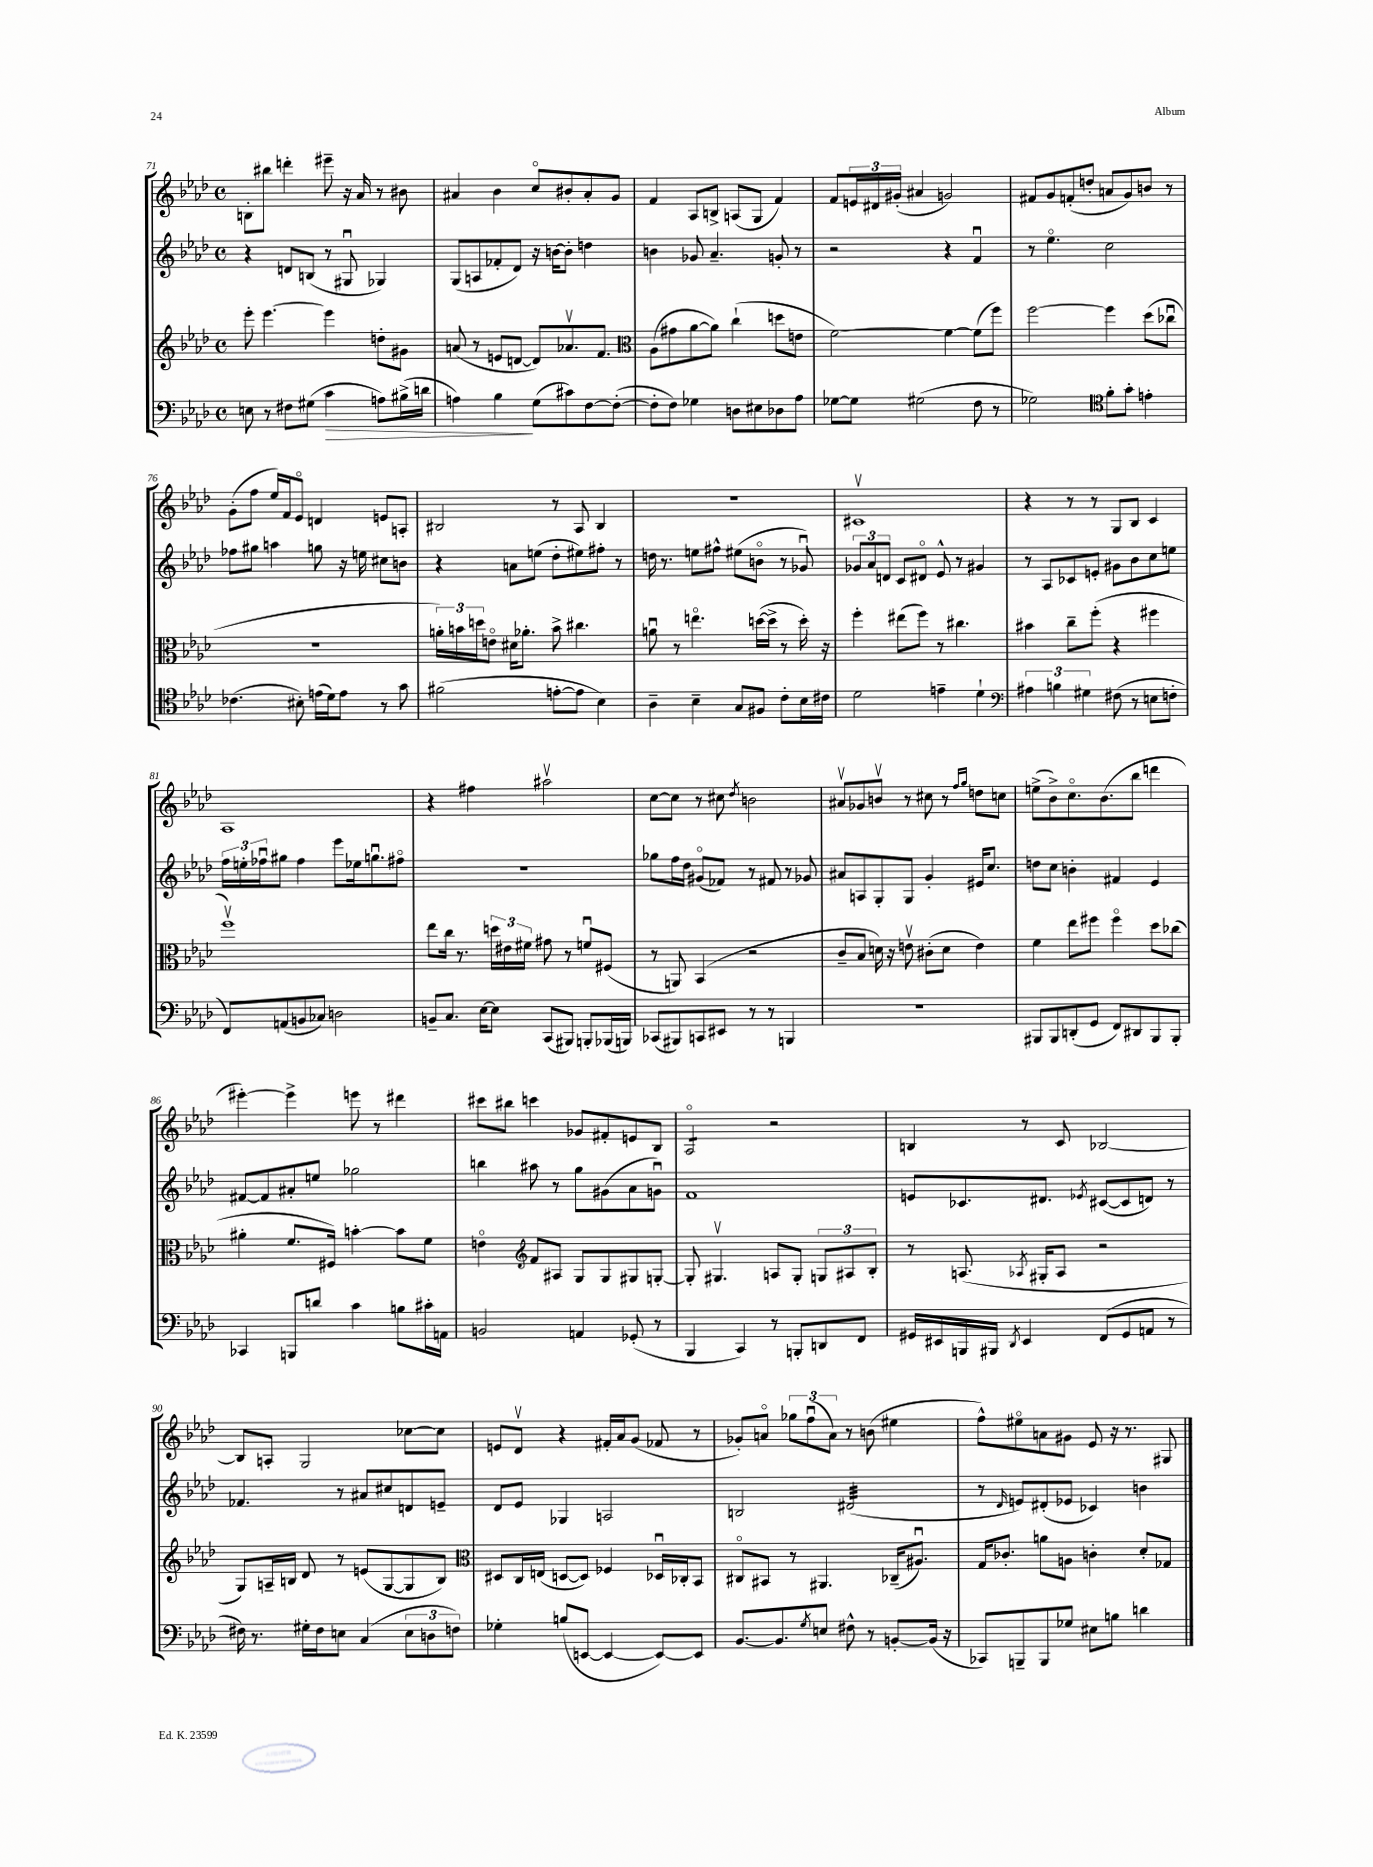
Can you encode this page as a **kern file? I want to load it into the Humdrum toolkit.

**kern	**kern	**kern	**kern
*staff4	*staff3	*staff2	*staff1
*clefF4	*clefG2	*clefG2	*clefG2
*k[b-e-a-d-]	*k[b-e-a-d-]	*k[b-e-a-d-]	*k[b-e-a-d-]
*M4/4	*M4/4	*M4/4	*M4/4
*met(c)	*met(c)	*met(c)	*met(c)
8E\	8eee-'\	4r	8B'\L
8r	[4.eee-\	.	8bb#\J
8F#\L	.	8d/L	4ddd'\
(8G#\J	.	(8B/J	.
4c\	4eee-\]	8r	8eee#~\
.	.	8G#u/	16r
.	.	.	16a-/
8A\L)	8dd'\L	4G-/)	8r
(16B#^\L	8g#\J	.	8b#\
16d\JJ	.	.	.
=	=	=	=
4A\)	(8a/	(8G/L	4a#/
.	8r	8A/	.
4B-\	8e/L	8f-'/	4b-\
.	[8d/J	8d-/J)	.
(8G\L	8d/]L)	16r	8cco/L
.	.	[16b\LK	.
8c#\)	8.a-v/	8b'\]J	8b#'/
[8F\	.	4dd\	8a#'/
.	8.f/J	.	.
(8F'\_J	.	.	8g/J
=	=	=	=
*	*clefC3	*	*
8F'\]L	(8A-\L	4b\	4f/
8F\J)	8g#\	.	.
4G-\	[8a-\	8g-/	8A-/L
.	8a-\]J)	4.a-~/	8B^/J
8D\L	(4cc`\	.	(8A/L
8E#\	.	.	8G/J
8D-\	8dd\L	8g'/	4f/)
8A-\J	8e\J	8r	.
=	=	=	=
[8G-\L	[2f\)	2r	8f/L
8G-\]J	.	.	24e/L
.	.	.	24d#/
.	.	.	(24g#'/JJ
(2G#\	.	.	4a#/
.	4f\_	4r	2g/)
8F\	(8f\]L	4fu/	.
8r	8ff\J)	.	.
=	=	=	=
2G-\)	[2ff\	8r	8f#/L
.	.	4.ee-o\	8g/
.	.	.	(8f'/
.	.	.	8dd'/J
*clefC4	*	*	*
8f'\L	4ff\]	2cc\	8a/L
8g'\J	.	.	8g/)
4e'\	(8dd-\L	.	8b/J
.	8cc-u\J	.	8r
=	=	=	=
(4.c-\	1r	8ff-\L	(8g'\L
.	.	8gg#\J	8ff\J
.	.	4aa\	16ee-/LL)
.	.	.	16f/J
8B#'\)	.	.	8e-o/J
(16e\LL	.	8gg\	4d/
16d-\J)	.	.	.
8e\J	.	16r	.
.	.	16ee\	.
8r	.	8cc#\L	8e/L
8g\	.	8b\J	8A'/J
=	=	=	=
(2f#\	24a'\LL)	4r	2B#/
.	24b\	.	.
.	24dd\J	.	.
.	8eo\J	.	.
.	16d#\LK	8a\L	.
.	8.a-'\J	.	.
.	.	(8ee\J	.
[8e'\L	8b^\	8dd-'\L	8r
8e\]J	4.cc#\	8ee#\)	8A-/
4B-\)	.	8ff#'\J	4B#/
.	.	8r	.
=	=	=	=
4A-~\	8au\	16dd\	1r
.	.	8.r	.
.	8r	.	.
4B-~\	4.eeo\	8ee\L	.
.	.	8ff#^^\J	.
8G/L	.	(8ee#\L	.
8F#/J	([16dd\LL	8bo\J	.
.	16dd^\]JJ	.	.
8c'\L	8r	8r	.
16B-\L	16dd'\)	8g-u/)	.
16c#\JJ	16r	.	.
=	=	=	=
2d-\	4ff'\	12g-/L	1c#v
.	.	12a-/	.
.	.	12d/J	.
.	(8ee#\L	8c/L	.
.	8ff\J)	8d#o/J	.
4e~\	8r	8e-^^/	.
.	4.cc#\	8r	.
4d-`\	.	4g#/	.
=	=	=	=
*clefF4	*	*	*
6A#\	4b#\	8r	4r
.	.	8A-/L	.
6B\	.	.	.
.	8cc~\L	8c-/	8r
6G#\	.	.	.
.	(8ff'\J	8e'/J	8r
(8F#\	4r	8g#\L	8G/L
8r	.	8b-\	8B-/J
8E\L	4ff#\	8cc\	4c/
8F'\J	.	8ee\J	.
=	=	=	=
8FF/L)	1ffv)	24ff\LL	1A-
.	.	24ee'\	.
.	.	24ff-u\J	.
(8AA/	.	8gg#\J	.
8BB/	.	4ff-\	.
8C-/J)	.	.	.
2D\	.	8eee-\L	.
.	.	16ee-\k	.
.	.	8.ggu\	.
.	.	8ff#o\J	.
=	=	=	=
8BB~/L	8ee-\L	1r	4r
8.C/J	16cc\Jk	.	.
.	8.r	.	.
.	.	.	4ff#\
[16E-\LK	.	.	.
8E-\]J	24dd\LL	.	.
.	24e#\	.	.
.	24f#\JJ	.	.
(8CC/L	8g#\	.	2aa#v\
8BBB#/J)	8r	.	.
8BBB'/L	8fu/L	.	.
(16BBB-/L	(8F#/J	.	.
16BBB/JJ)	.	.	.
=	=	=	=
(8CC-/L	8r	8gg-\L	[8cc\L
8BBB#/)	8AA/)	16ff\L	8cc\]J
.	.	16dd-\JJ	.
8CC/	(4BB-/	(8g#o/L	8r
8EE#/J	.	8f-/J)	8cc#\
.	.	.	8qdd-/
8r	2r	8r	2b\
8r	.	8f#/	.
4BBB/	.	8r	.
.	.	8g-/	.
=	=	=	=
1r	8c~/L	8a#/L	8a#v/L
.	8B-/J	8A/	8g-/
.	16d\)	8G'/	8bv/J
.	16r	.	.
.	8ev\	8G/J	8r
.	(8c#'\L	4g'/	8cc#\
.	8d\J	.	8r
.	.	.	16qqff/LL
.	.	.	16qqgg/JJ
.	4e\)	16e#/LK	8dd\L
.	.	8.cc/J	.
.	.	.	8cc\J
=	=	=	=
8BBB#/L	4f\	8dd\L	(8ee^\L
8BBB#/	.	8cc\J	8b-^\)
(8DD'/	8ee-\L	4b'\	8.cco\
8GG/J	8ff#\J	.	.
.	.	.	(8.b-\
8FF/L)	4ff#o\	4f#/	.
8DD#/	.	.	8bb-\J
8BBB#/	8dd-\L	4e-/	4ddd\
8BBB#'/J	(8cc-\J	.	.
=	=	=	=
4CC-/	4a#'\	[8f#/L	[4eee#'\)
.	.	8f#/]	.
8BBB/L	8.f/L	8a#'/	4eee#^\]
8d/J	.	8ee/J	.
.	16F#/Jk)	.	.
4c\	[4b'\	2gg-\	8eee\
.	.	.	8r
8B\L	8b\]L	.	4ddd#\
16c#'\L	8f\J	.	.
16AA\JJ	.	.	.
=	=	=	=
2BB/	4eo\	4bb\	8ccc#\L
.	.	.	8bb#\J
*	*clefG2	*	*
.	8f/L	8aa#\	4ccc\
.	8A#/J	8r	.
4AA/	8G/L	8gg\L	8g-/L
.	8G/	(8g#\	8f#'/
(8GG-'/	8G#/	8a-\	8e/
8r	[8G'/J	8gu\J)	8B-/J
=	=	=	=
4BBB-/	8G'/]	1f	2A-o/
.	4.G#v/	.	.
4CC/)	.	.	.
8r	8A/L	.	2r
8BBB'/L	8G#'/J	.	.
8DD/	12G/L	.	.
.	12A#/	.	.
8FF/J	.	.	.
.	12B-'/J	.	.
=	=	=	=
16GG#/LL	8r	8e/L	4B/
16EE#/	.	.	.
16BBB/	(8.A/	8.c-/	.
16BBB#/JJ	.	.	.
8qDD-/	.	.	.
4EE#/	.	.	8r
.	8qA-/	.	.
.	16G#'/LK	8.d#/J	.
.	8A-/J	.	8c/
.	.	8qe-/	.
(8FF/L	2r	([8c#/L	[2B-/
8GG#/	.	8c#/]	.
8AA/J	.	8d/J)	.
8r	.	8r	.
=	=	=	=
16F#\)	8G/L)	4.f-/	8B-/]L
8.r	.	.	.
.	16A~/L	.	8A'/J
.	16B/JJ	.	.
16G#'\LL	8d-/	.	2G/
16F#\J	.	.	.
8E\J	8r	8r	.
(4C/	(8e/L	8a#/L	.
.	[8G/	8cc#/	.
12E\L	8G/]	8d/	[8cc-\L
12D\	.	.	.
.	8B/J)	8e~/J	8cc-\]J
12F\J)	.	.	.
=	=	=	=
*	*clefC3	*	*
4G-'\	8D#/L	8d-/L	8e/L
.	16C/L	8e-/J	8d-v/J
.	(16E/JJ	.	.
(8B/L	[8D/L	4G-/	4r
[8EE/J	8D/]J)	.	.
4EE/_	4F-/	2A/	16f#'/LL
.	.	.	16a-/J
.	.	.	(8g/J
8EE/_L)	16D-u/LL	.	8f-/
.	16C-'/J	.	.
8EE/]J	8BB-/J	.	8r
=	=	=	=
[8.BB-/L	8C#o/L	2B/	8g-'/L)
.	8BB#/J	.	8ao/J
8.BB-/]	.	.	.
.	8r	.	12gg-\L
.	.	.	(12ffu\
8qG/	.	.	.
8E/J	4.AA#/	.	.
.	.	.	12a\J)
8F#^^\	.	(2d#/	8r
8r	.	.	(8b\
[8BB'/L	(16C-~/LK	.	4ee#\
.	8.A#u/J)	.	.
(16BB/]Jk	.	.	.
16r	.	.	.
=	=	=	=
8CC-/L)	16G/LK	8r	8ff^^\L)
.	8.c-'/J	.	.
.	.	16qqd-/	.
8BBB~/	.	8e/L)	8ee#o\
8BBB/	8a\L	(8d#'/	8a\
8G-/J	8A\J	8e-/J	8g#\J
8E#\L	4c'\	4c-/)	8e-/
8B\J	.	.	16r
.	.	.	8.r
4d\	8d-'/L	4b\	.
.	8G-/J	.	8G#/
==	==	==	==
*-	*-	*-	*-
